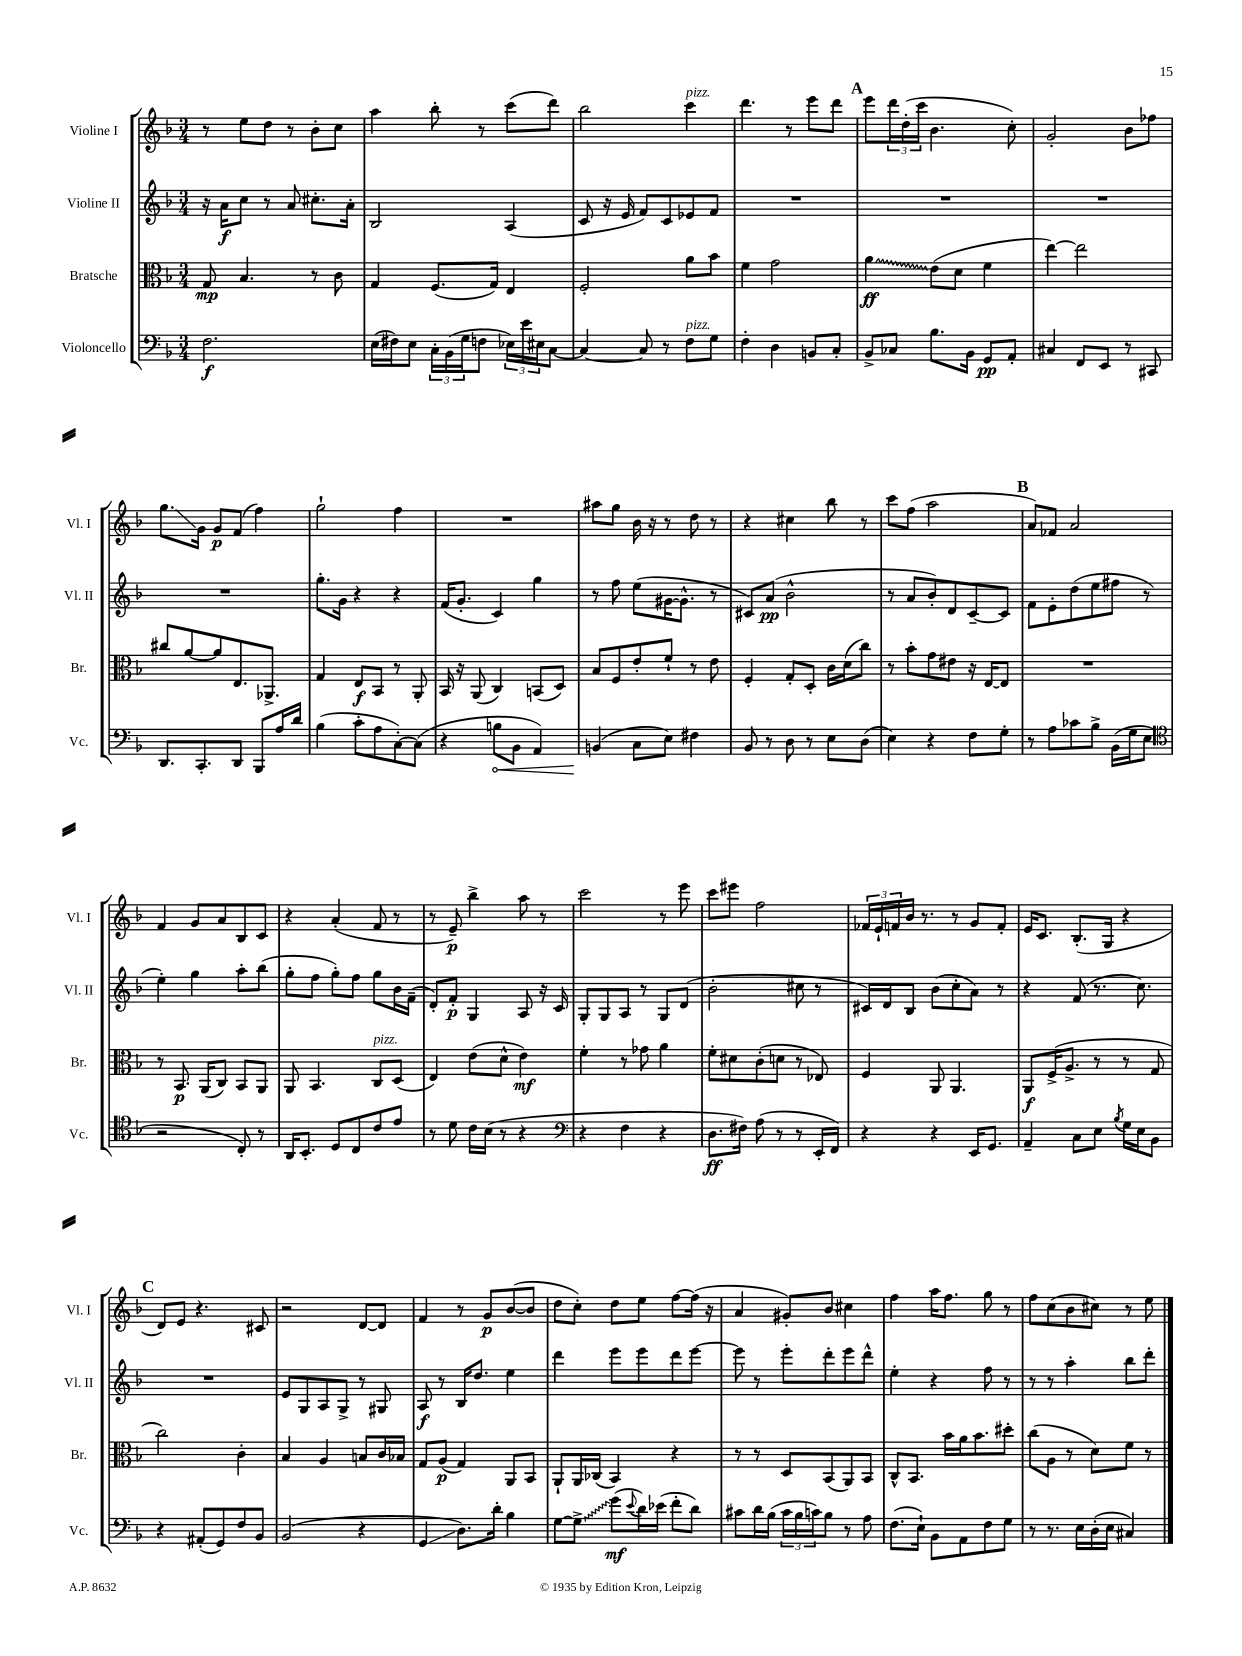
<<
\new StaffGroup <<
\new Staff = "s0" \with { instrumentName = "Violine I" shortInstrumentName = "Vl. I" } {
    \clef treble \key f \major \numericTimeSignature \time 3/4
    r8 e''8 d''8 r8 bes'8-. c''8 |
    a''4 bes''8-. r8 c'''8( d'''8) |
    bes''2 c'''4^\markup { \italic "pizz." } |
    d'''4. r8 e'''8 d'''8 |
    \mark \markup { \bold "A" } e'''8 \tuplet 3/2 { d'''16 d''16-.( c'''16 } bes'4. c''8-.) |
    g'2-. bes'8 fes''8 |
    g''8.\glissando g'16 g'8\p f'8( f''4) |
    g''2-! f''4 |
    R2. |
    ais''8 g''8 bes'16 r16 r8 d''8 r8 |
    r4 cis''4 bes''8 r8 |
    c'''8 f''8( a''2 |
    \mark \markup { \bold "B" } a'8) fes'8 a'2 |
    f'4 g'8 a'8 bes8 c'8 |
    r4 a'4-.( f'8 r8 |
    r8 e'8--\p) bes''4-> a''8 r8 |
    c'''2 r8 e'''8 |
    c'''8 eis'''8 f''2 |
    \tuplet 3/2 { fes'16 e'16-! f'16 } bes'16 r8. r8 g'8 f'8-. |
    e'16 c'8. bes8.-.( g16 r4 |
    \mark \markup { \bold "C" } d'8) e'8 r4. cis'8 |
    r2 d'8~ d'8 |
    f'4 r8 g'8\p bes'8~( bes'8 |
    d''8 c''8-.) d''8 e''8 f''8~ f''16( r16 |
    a'4 gis'8-.) bes'8 cis''4 |
    f''4 a''16 f''8. g''8 r8 |
    f''8 c''8( bes'8 cis''8) r8 e''8 \bar "|." |
}
\new Staff = "s1" \with { instrumentName = "Violine II" shortInstrumentName = "Vl. II" } {
    \clef treble \key f \major \numericTimeSignature \time 3/4
    r16 a'16\f c''8 r8 a'8 cis''8.-. a'16-. |
    bes2 a4( |
    c'8 r16 e'16 f'8) c'8 ees'8 f'8 |
    R2. |
    \mark \markup { \bold "A" } R2. |
    R2. |
    R2. |
    g''8.-. g'16 r4 r4 |
    f'16( g'8.-. c'4) g''4 |
    r8 f''8 e''8( gis'16~ gis'8.-^ r8 |
    cis'8) a'8\pp( bes'2-^ |
    r8 a'8 bes'8-.) d'8 c'8~-- c'8 |
    \mark \markup { \bold "B" } f'8 e'8-. d''8( e''8 fis''8 r8 |
    e''4-.) g''4 a''8-. bes''8( |
    g''8-. f''8 g''8-.) f''8 g''8 bes'16 f'16--( |
    d'8-.) f'8-.\p g4 a8 r16 c'16 |
    g8-. g8 a8 r8 g8 d'8( |
    bes'2-. cis''8 r8 |
    cis'16) d'16 bes8 bes'8( c''8-. a'8) r8 |
    r4 f'8( r8. c''8.) |
    \mark \markup { \bold "C" } R2. |
    e'8 g8 a8 g8-> r8 gis8 |
    a8\f r8 bes16 d''8. e''4 |
    d'''4 e'''8 e'''8 d'''8 e'''8~ |
    e'''8 r8 e'''8-. d'''8-. e'''8 d'''8-^ |
    e''4-. r4 f''8 r8 |
    r8 r8 a''4-. bes''8 d'''8-. \bar "|." |
}
\new Staff = "s2" \with { instrumentName = "Bratsche" shortInstrumentName = "Br." } {
    \clef alto \key f \major \numericTimeSignature \time 3/4
    g8\mp bes4. r8 c'8 |
    g4 f8.( g16) e4 |
    f2-. a'8 bes'8 |
    f'4 g'2 |
    \mark \markup { \bold "A" } \once \override Glissando.style = #'zigzag a'4\glissando\ff e'8( d'8 f'4 |
    e''4~) e''2 |
    cis''8 a'8~ a'8 e8. aes,8.-> |
    g4 e8\f bes,8 r8 a,8-. |
    bes,16 r16 a,8( c4) b,8( d8) |
    bes8 f8 e'8-. f'8-! r8 e'8 |
    f4-. g8-. d8-. c'16 d'16( c''8) |
    r8 bes'8-. g'8 eis'8 r16 e16~ e8 |
    \mark \markup { \bold "B" } R2. |
    r8 bes,8.\p a,16( c8) bes,8 a,8 |
    a,8 bes,4. c8^\markup { \italic "pizz." } d8( |
    e4) e'8( d'8-^ e'4\mf) |
    f'4-. r8 ges'8 a'4 |
    f'8-. dis'8 c'8-.( d'8 r8 ees8) |
    f4 a,8 a,4. |
    a,8\f f16->( a8.-> r8 r8 g8 |
    \mark \markup { \bold "C" } c''2) c'4-. |
    bes4 a4 b8 c'16 bes16 |
    g8 a8\p( g4) a,8 bes,8 |
    a,8-! a,16 ces16( bes,4) r4 |
    r8 r8 d8 bes,8( a,8) bes,8 |
    c8-^ bes,8. bes'16 a'16 bes'8. dis''8-. |
    c''8( a8 r8 d'8) f'8 r8 \bar "|." |
}
\new Staff = "s3" \with { instrumentName = "Violoncello" shortInstrumentName = "Vc." } {
    \clef bass \key f \major \numericTimeSignature \time 3/4
    f2.\f |
    e16( fis16) e8 \tuplet 3/2 { c16-. bes,16( g16 } f8 \tuplet 3/2 { ees16) e'16 eis16 } c8~ |
    c4~ c8 r8 f8^\markup { \italic "pizz." } g8 |
    f4-. d4 b,8 c8-. |
    \mark \markup { \bold "A" } bes,8-> ces8 bes8. bes,16 g,8\pp a,8-. |
    cis4 f,8 e,8 r8 cis,8 |
    d,8. c,8.-. d,8 bes,,8 a16 d'16 |
    bes4( c'8-. a8 c8~-.) c8( |
    r4 \once \override Hairpin.circled-tip = ##t b8\< bes,8 a,4) |
    b,4\!( c8 e8) fis4 |
    bes,8 r8 d8 r8 e8 d8( |
    e4) r4 f8 g8-. |
    \mark \markup { \bold "B" } r8 a8 ces'8 bes8-> bes,16( g16 e8 |
    \clef tenor r2 c8-.) r8 |
    a,16 bes,8.-. d8 c8 c'8 e'8 |
    r8 d'8 c'16 bes16( r8 r4 |
    \clef bass r4 f4 r4 |
    d8.\ff fis16) a8( r8 r8 e,16-. f,16) |
    r4 r4 e,16 g,8. |
    a,4-- c8 e8 \acciaccatura { bes8 } g16 e16 bes,8 |
    \mark \markup { \bold "C" } r4 ais,8-.( g,8) f8 bes,8 |
    bes,2( r4 |
    g,4\glissando d8.) d'16-. bes4 |
    g8~ \once \override Glissando.style = #'zigzag g8->\glissando g'8\mf( \appoggiatura { e'8 } d'16) ees'16( f'8-. d'8) |
    cis'8 d'16 bes16( \tuplet 3/2 { cis'16 bes16 c'16) } bes8 r8 a8 |
    f8.( e16-!) bes,8 a,8 f8 g8 |
    r8 r8. e16 d16-.( e16 cis4) \bar "|." |
}
>>
>>
\layout { \context { \Score \remove "Bar_number_engraver" } }
